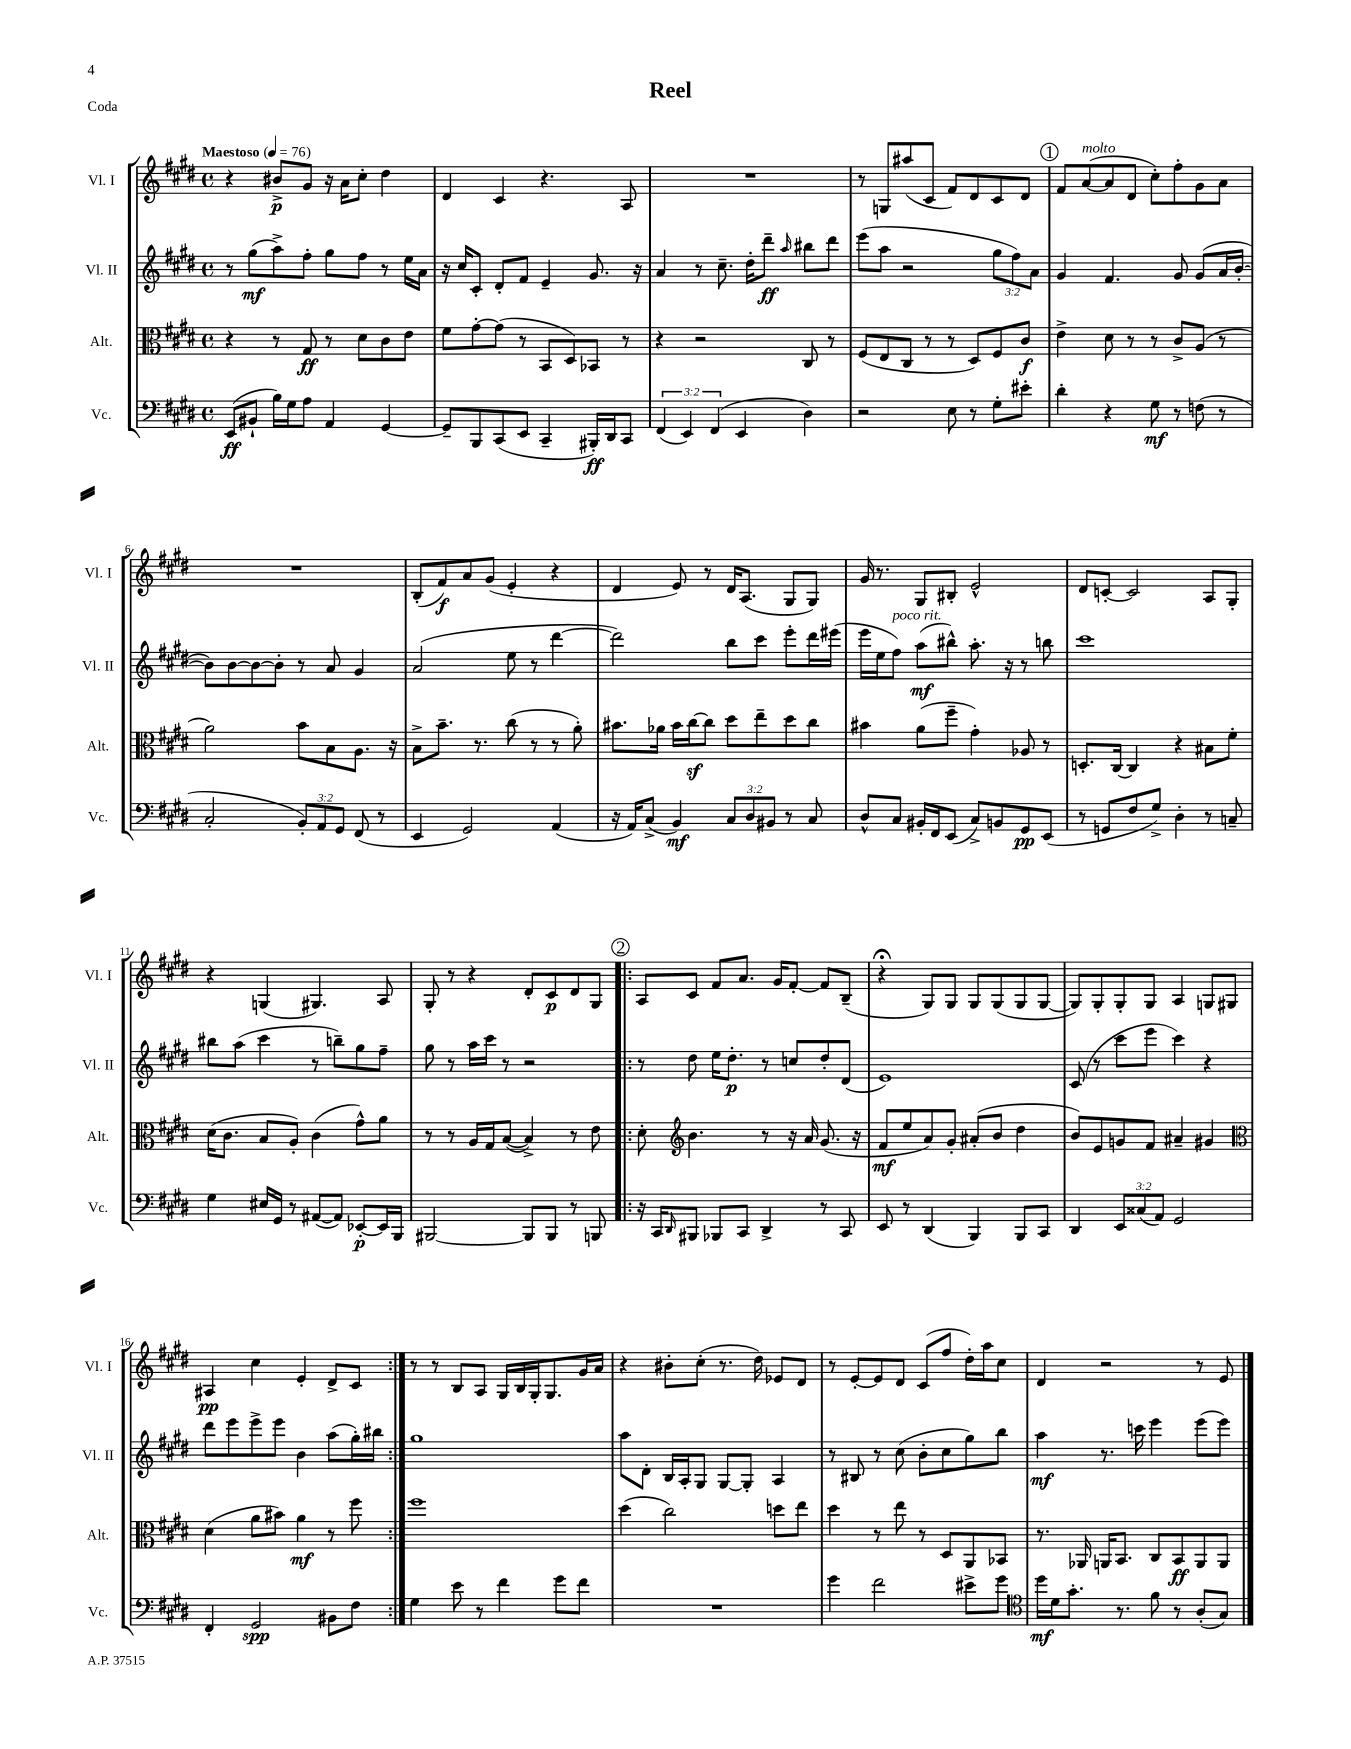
\header { title = "Reel" piece = "Coda" }
<<
\new StaffGroup <<
\new Staff = "s0" \with { instrumentName = "Vl. I" shortInstrumentName = "Vl. I" } {
    \clef treble \key e \major \defaultTimeSignature \time 4/4 \tempo "Maestoso" 4 = 76
    r4 bis'8->\p gis'8 r16 a'16 cis''8-. dis''4 |
    dis'4 cis'4 r4. a8 |
    R1 |
    r8 g8 ais''8( cis'8 fis'8) dis'8 cis'8 dis'8 |
    \mark \markup { \circle "1" } fis'8 a'8~^\markup { \italic "molto" }( a'8 dis'8 cis''8-.) fis''8-. gis'8 a'8 |
    R1 |
    b8-.( fis'8\f) a'8 gis'8( e'4-. r4 |
    dis'4 e'8) r8 dis'16 a8.( gis8 gis8) |
    gis'16 r8. gis8 bis8-. e'2-^ |
    dis'8 c'8~-. c'2 a8 gis8-. |
    r4 g4( gis4.) a8 |
    gis8-. r8 r4 dis'8-. cis'8\p dis'8 gis8 |
    \repeat volta 2 { \mark \markup { \circle "2" } a8 cis'8 fis'8 a'8. gis'16 fis'8~-. fis'8 b8--( |
    r4\fermata gis8) gis8 gis8 gis8( gis8 gis8~ |
    gis8) gis8-. gis8-. gis8 a4 g8 gis8 |
    ais4\pp cis''4 e'4-. dis'8-> cis'8 | }
    r8 r8 b8 a8 gis16 b16 gis16-. gis8. gis'16 a'16 |
    r4 bis'8-. cis''8-.( r8. dis''16) ees'8 dis'8 |
    r8 e'8~-. e'8 dis'8 cis'8( fis''8 dis''16-.) a''16 cis''8 |
    dis'4 r2 r8 e'8 \bar "|." |
}
\new Staff = "s1" \with { instrumentName = "Vl. II" shortInstrumentName = "Vl. II" } {
    \clef treble \key e \major \defaultTimeSignature \time 4/4 \override Staff.TupletNumber.text = #tuplet-number::calc-fraction-text
    r8 gis''8\mf( a''8->) fis''8-. gis''8 fis''8 r8 e''16 a'16 |
    r16 cis''16 cis'8-. dis'8-. fis'8 e'4-- gis'8. r16 |
    a'4 r8 cis''8.-- dis''16-. dis'''8--\ff \grace { a''16 } bis''8 dis'''8 |
    e'''8( a''8 r2 \tuplet 3/2 { gis''8 fis''8) a'8 } |
    \mark \markup { \circle "1" } gis'4 fis'4. gis'8 gis'8( a'16 b'16~-. |
    b'8) b'8~ b'8~ b'8-. r8 a'8 gis'4 |
    a'2( e''8 r8 dis'''4~ |
    dis'''2) b''8 cis'''8 e'''8-. dis'''16 eis'''16( |
    e'''16 e''16 fis''8^\markup { \italic "poco rit." }) a''8\mf( bis''8-^) a''8.-. r16 r8 b''8 |
    cis'''1 |
    bis''8 a''8( cis'''4 r8 b''8--) gis''8 fis''8-- |
    gis''8 r8 a''16 cis'''16 r8 r2 |
    \repeat volta 2 { \mark \markup { \circle "2" } r8 dis''8 e''16 dis''8.-.\p r8 c''8 dis''8-. dis'8( |
    e'1) |
    cis'8( r8 cis'''8 e'''8 cis'''4) r4 |
    dis'''8 e'''8 e'''8-> e'''8 b'4 a''8( gis''16-.) bis''16 | }
    gis''1 |
    a''8 dis'8-. b16 a16-. gis8 gis8~ gis8-. a4 |
    r8 bis8 r8 cis''8( b'8-. cis''8 gis''8) b''8 |
    a''4\mf r8. c'''16 e'''4 e'''8( e'''8) \bar "|." |
}
\new Staff = "s2" \with { instrumentName = "Alt." shortInstrumentName = "Alt." } {
    \clef alto \key e \major \defaultTimeSignature \time 4/4
    r4 r8 gis8\ff r8 dis'8 cis'8 e'8 |
    fis'8 gis'8~-. gis'8( r8 b,8 dis8) bes,8 r8 |
    r4 r2 cis8 r8 |
    fis8( e8 cis8 r8 r8 dis8) fis8 cis'8\f |
    \mark \markup { \circle "1" } e'4-> dis'8 r8 r8 cis'8-> a8( r8 |
    a'2) b'8 b8 a8. r16 |
    b8-> b'8.-- r8. cis''8( r8 r8 a'8-.) |
    bis'8. aes'16 bis'16 cis''16~\sf cis''8 dis''8 e''8-- dis''8 cis''8 |
    bis'4 a'8( fis''8-- gis'4-.) aes8 r8 |
    d8.-. cis16~ cis4 r4 bis8 fis'8-. |
    dis'16( cis'8. b8 a8-.) cis'4( gis'8-^) a'8 |
    r8 r8 a16 gis16 b8~( b4->) r8 e'8 |
    \repeat volta 2 { \mark \markup { \circle "2" } dis'8-. \clef treble b'4. r8 r16 a'16 gis'8.( r16 |
    fis'8\mf e''8 a'8) gis'8-. ais'8-.( b'8 dis''4 |
    b'8) e'8 g'8 fis'8 ais'4-- gis'4 |
    \clef alto dis'4( a'8 bis'8) a'4\mf r8 fis''8 | }
    fis''1 |
    dis''4( cis''2) d''8 e''8 |
    dis''4 r8 e''8 r8 dis8 a,8 bes,8 |
    r8. aes,16 a,16 b,8. cis8 b,8\ff a,8 a,8 \bar "|." |
}
\new Staff = "s3" \with { instrumentName = "Vc." shortInstrumentName = "Vc." } {
    \clef bass \key e \major \defaultTimeSignature \time 4/4 \override Staff.TupletNumber.text = #tuplet-number::calc-fraction-text
    e,8\ff( bis,8-! b16) gis16 a8 a,4 gis,4~ |
    gis,8-- b,,8 cis,8( e,8 cis,4-- bis,,16-.\ff) dis,16 cis,8 |
    \tuplet 3/2 { fis,4( e,4) fis,4( } e,4 dis4) |
    r2 e8 r8 gis8-. eis'8-. |
    \mark \markup { \circle "1" } dis'4-. r4 gis8\mf r8 f8( r8 |
    cis2-. \tuplet 3/2 { b,8-.) a,8 gis,8 } fis,8( r8 |
    e,4 gis,2) a,4( |
    r16 a,16) cis8->( b,4\mf) \tuplet 3/2 { cis8 dis8 bis,8 } r8 cis8 |
    dis8-^ cis8 bis,16-. fis,16 e,8( cis8->) b,8 gis,8\pp e,8( |
    r8 g,8 fis8 gis8->) dis4-. r8 c8-- |
    gis4 eis16 gis,16 r8 ais,8~( ais,8) ees,8~-.\p ees,16 b,,16 |
    bis,,2~ bis,,8 bis,,8 r8 b,,8 |
    \repeat volta 2 { \mark \markup { \circle "2" } r16 cis,16 \grace { dis,16 } bis,,8 bes,,8 cis,8 dis,4-> r8 cis,8 |
    e,8 r8 dis,4( b,,4) b,,8 cis,8 |
    dis,4 \tuplet 3/2 { e,8 cisis8( a,8) } gis,2 |
    fis,4-. gis,2\spp bis,8 fis8 | }
    gis4 e'8 r8 fis'4 gis'8 fis'8 |
    R1 |
    gis'4 fis'2 eis'8-> gis'8 |
    \clef tenor dis''16\mf dis'16 gis'8.-. r8. fis'8 r8 a8-.( gis8) \bar "|." |
}
>>
>>
